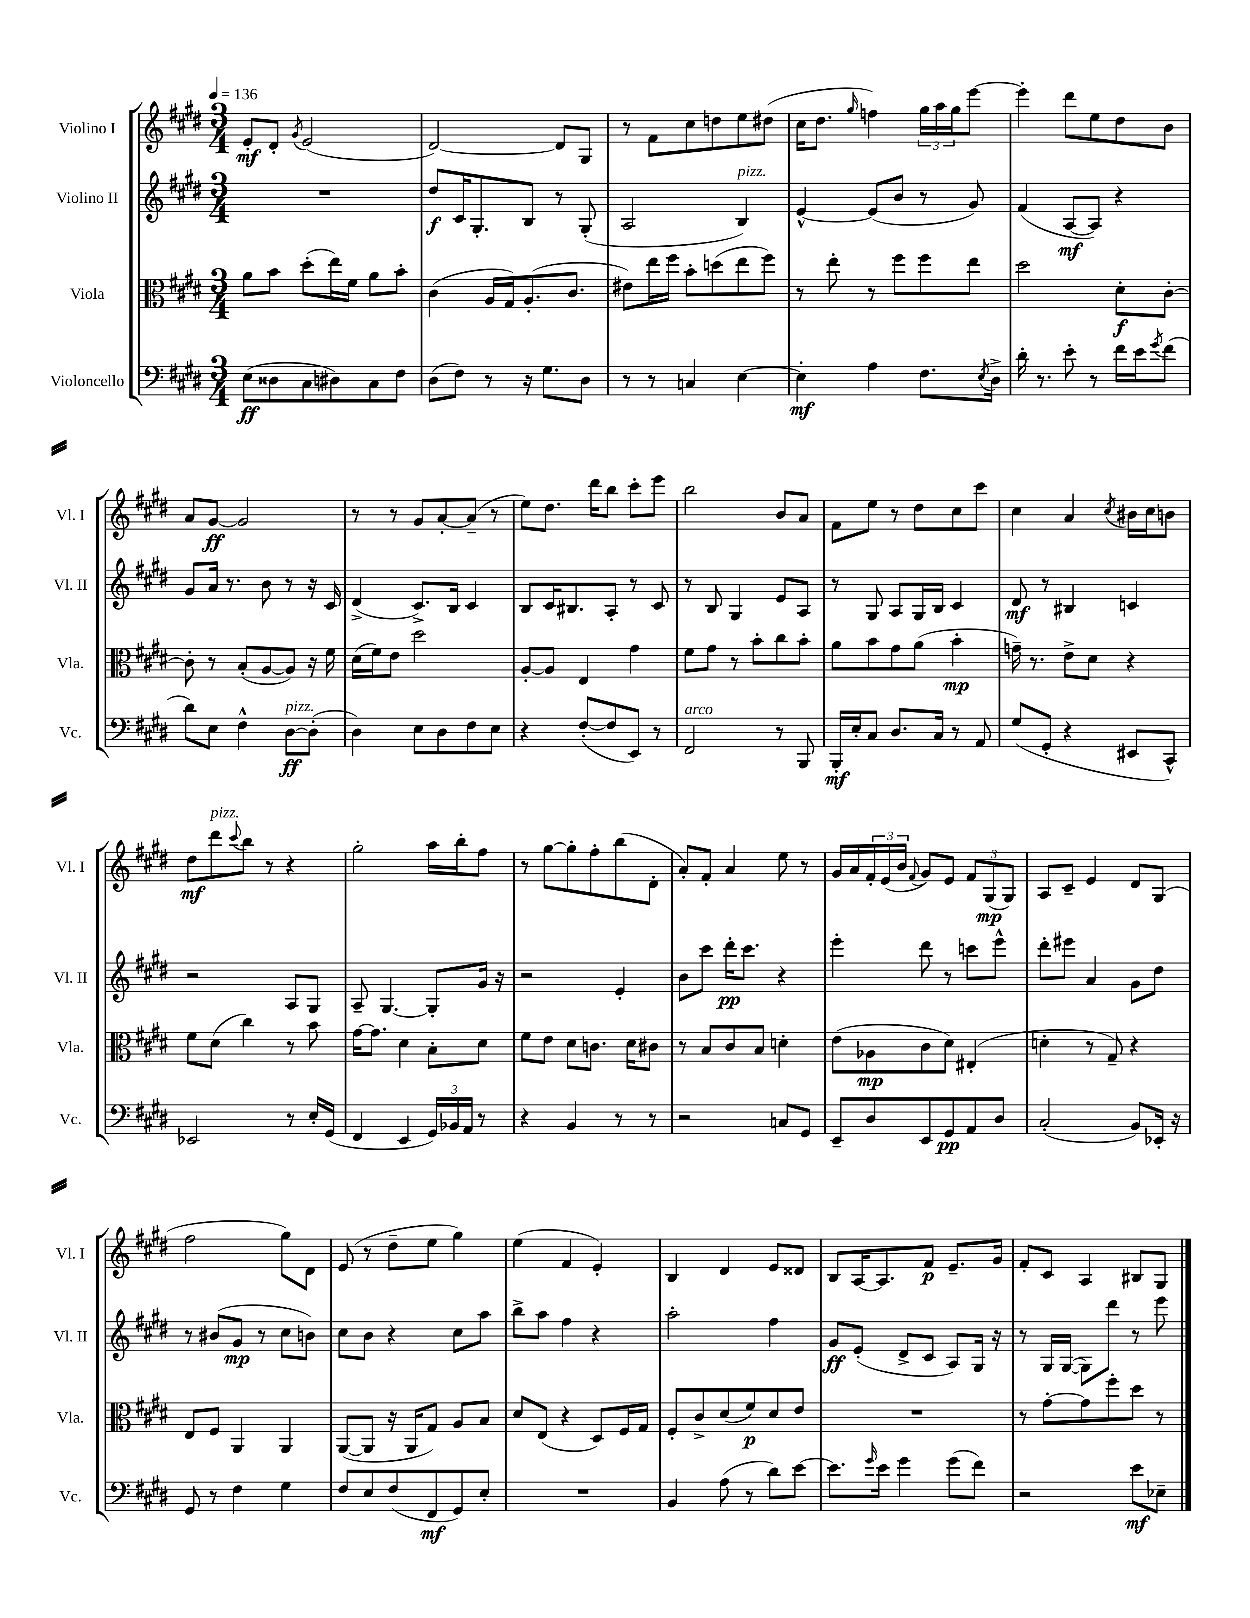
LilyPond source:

<<
\new StaffGroup <<
\new Staff = "s0" \with { instrumentName = "Violino I" shortInstrumentName = "Vl. I" } {
    \clef treble \key e \major \numericTimeSignature \time 3/4 \tempo 4 = 136
    e'8-.\mf dis'8-. \acciaccatura { gis'8 } e'2( |
    dis'2~) dis'8 gis8 |
    r8 fis'8 cis''8 d''8 e''8 dis''8( |
    cis''16 dis''8. \grace { gis''16 } f''4) \tuplet 3/2 { gis''16 a''16 gis''16 } e'''8~ |
    e'''4-. dis'''8 e''8 dis''8 b'8 |
    a'8 gis'8~\ff gis'2 |
    r8 r8 gis'8 a'8~-. a'8--( r8 |
    e''8) dis''8. dis'''16 b''8 cis'''8-. e'''8 |
    b''2 b'8 a'8 |
    fis'8 e''8 r8 dis''8 cis''8 cis'''8 |
    cis''4 a'4 \acciaccatura { cis''8 } bis'16 cis''16 b'8 |
    dis''8\mf dis'''8^\markup { \italic "pizz." } \appoggiatura { cis'''8 } b''8 r8 r4 |
    gis''2-. a''16 b''16-. fis''8 |
    r8 gis''8~ gis''8-. fis''8-. b''8( dis'8-. |
    a'8-.) fis'8-. a'4 e''8 r8 |
    gis'16 a'16 \tuplet 3/2 { fis'16-. e'16( b'16 } \appoggiatura { fis'8 } gis'8) e'8 \tuplet 3/2 { fis'8 gis8\mp( gis8) } |
    a8 cis'8-- e'4 dis'8 gis8( |
    fis''2 gis''8) dis'8 |
    e'8( r8 dis''8-- e''8 gis''4) |
    e''4( fis'4 e'4-.) |
    b4 dis'4 e'8 disis'8 |
    b8 a16~ a8. fis'8\p e'8.-- gis'16 |
    fis'8-. cis'8 a4 bis8 gis8 \bar "|." |
}
\new Staff = "s1" \with { instrumentName = "Violino II" shortInstrumentName = "Vl. II" } {
    \clef treble \key e \major \numericTimeSignature \time 3/4
    R2. |
    dis''8\f cis'16 gis8.-. b8 r8 gis8-.( |
    a2 b4^\markup { \italic "pizz." }) |
    e'4~-^ e'8( b'8 r8 gis'8) |
    fis'4( a8~\mf a8) r4 |
    gis'8 a'16 r8. b'8 r8 r16 cis'16 |
    dis'4->( cis'8.->) b16 cis'4 |
    b8 cis'16 bis8. a8-. r8 cis'8 |
    r8 b8 gis4 e'8 a8 |
    r8 gis8 a8 gis16 b16 cis'4 |
    dis'8\mf r8 bis4 c'4 |
    r2 a8 gis8 |
    a8-- gis4.~ gis8-. gis'16 r16 |
    r2 e'4-. |
    b'8 cis'''8 dis'''16-.\pp cis'''8. r4 |
    e'''4-. dis'''8 r8 c'''8 e'''8-^ |
    dis'''8-. eis'''8 a'4 gis'8 dis''8 |
    r8 bis'8( gis'8\mp r8 cis''8 b'8) |
    cis''8 b'8 r4 cis''8 a''8 |
    b''8-> a''8 fis''4 r4 |
    a''2-. fis''4 |
    gis'8\ff e'8-.( dis'8-> cis'8 a8) gis16 r16 |
    r8 gis16 gis16~( gis8) dis'''8 r8 e'''8 \bar "|." |
}
\new Staff = "s2" \with { instrumentName = "Viola" shortInstrumentName = "Vla." } {
    \clef alto \key e \major \numericTimeSignature \time 3/4
    a'8 b'8 dis''8-.( e''16) fis'16 a'8 b'8-. |
    cis'4( a16 gis16) a8.-.( cis'8. |
    eis'8) e''16 fis''16 b'8-. d''8( e''8 fis''8) |
    r8 e''8-. r8 fis''8 fis''8 e''8 |
    dis''2 dis'8-.\f cis'8~-. |
    cis'8-. r8 b8-.( a8~ a8) r16 fis'16 |
    dis'16( fis'16) e'8 dis''2 |
    a8~-. a8 e4 gis'4 |
    fis'8 gis'8 r8 b'8-. cis''8 b'8-. |
    a'8 b'8 gis'8 a'8( b'4-.\mp |
    g'16--) r8. e'8-> dis'8 r4 |
    fis'8 dis'8( cis''4) r8 b'8 |
    gis'16~ gis'8. dis'4 b8-. dis'8 |
    fis'8 e'8 dis'8 c'8. dis'16 cis'8 |
    r8 b8 cis'8 b8 d'4-. |
    e'8( aes8\mp cis'8 dis'8) eis4-.( |
    d'4-. r8 gis8--) r4 |
    e8 fis8 a,4 a,4 |
    a,8~( a,8 r16 a,16 gis8) a8 b8 |
    dis'8 e8( r4 dis8) fis16 gis16 |
    fis8-. cis'8-> dis'8( fis'8\p) dis'8 e'8 |
    R2. |
    r8 gis'8~-. gis'8 fis''8-. dis''8 r8 \bar "|." |
}
\new Staff = "s3" \with { instrumentName = "Violoncello" shortInstrumentName = "Vc." } {
    \clef bass \key e \major \numericTimeSignature \time 3/4
    e8\ff( disis8 cis8 dis8) cis8 fis8 |
    dis8( fis8) r8 r16 gis8. dis8 |
    r8 r8 c4 e4~ |
    e4-.\mf a4 fis8. \acciaccatura { e8 } dis16-> |
    dis'16-. r8. e'8-. r8 fis'16 e'16 \acciaccatura { gis'8 } fis'8( |
    dis'8) e8 fis4-^ dis8~\ff^\markup { \italic "pizz." } dis8-.( |
    dis4) e8 dis8 fis8 e8 |
    r4 fis8~-.( fis8 e,8) r8 |
    fis,2^\markup { \italic "arco" } r8 b,,8 |
    b,,16-.\mf e16-. cis8 dis8. cis16 r8 a,8 |
    gis8( gis,8-. r4 eis,8 cis,8-^) |
    ees,2 r8 e16-. gis,16( |
    fis,4 e,4 \tuplet 3/2 { gis,16) bes,16 a,16 } r8 |
    r4 b,4 r8 r8 |
    r2 c8 gis,8 |
    e,8-- dis8 e,8 gis,8\pp a,8 dis8 |
    cis2-.( b,8) ees,16-. r16 |
    gis,8 r8 fis4 gis4 |
    fis8 e8 fis8( fis,8\mf gis,8) e8-. |
    R2. |
    b,4 a8( r8 dis'8) e'8~ |
    e'8. \grace { gis'16 } e'16 gis'4 gis'8( fis'8) |
    r2 e'8\mf ees8-- \bar "|." |
}
>>
>>
\layout { \context { \Score \remove "Bar_number_engraver" } }
